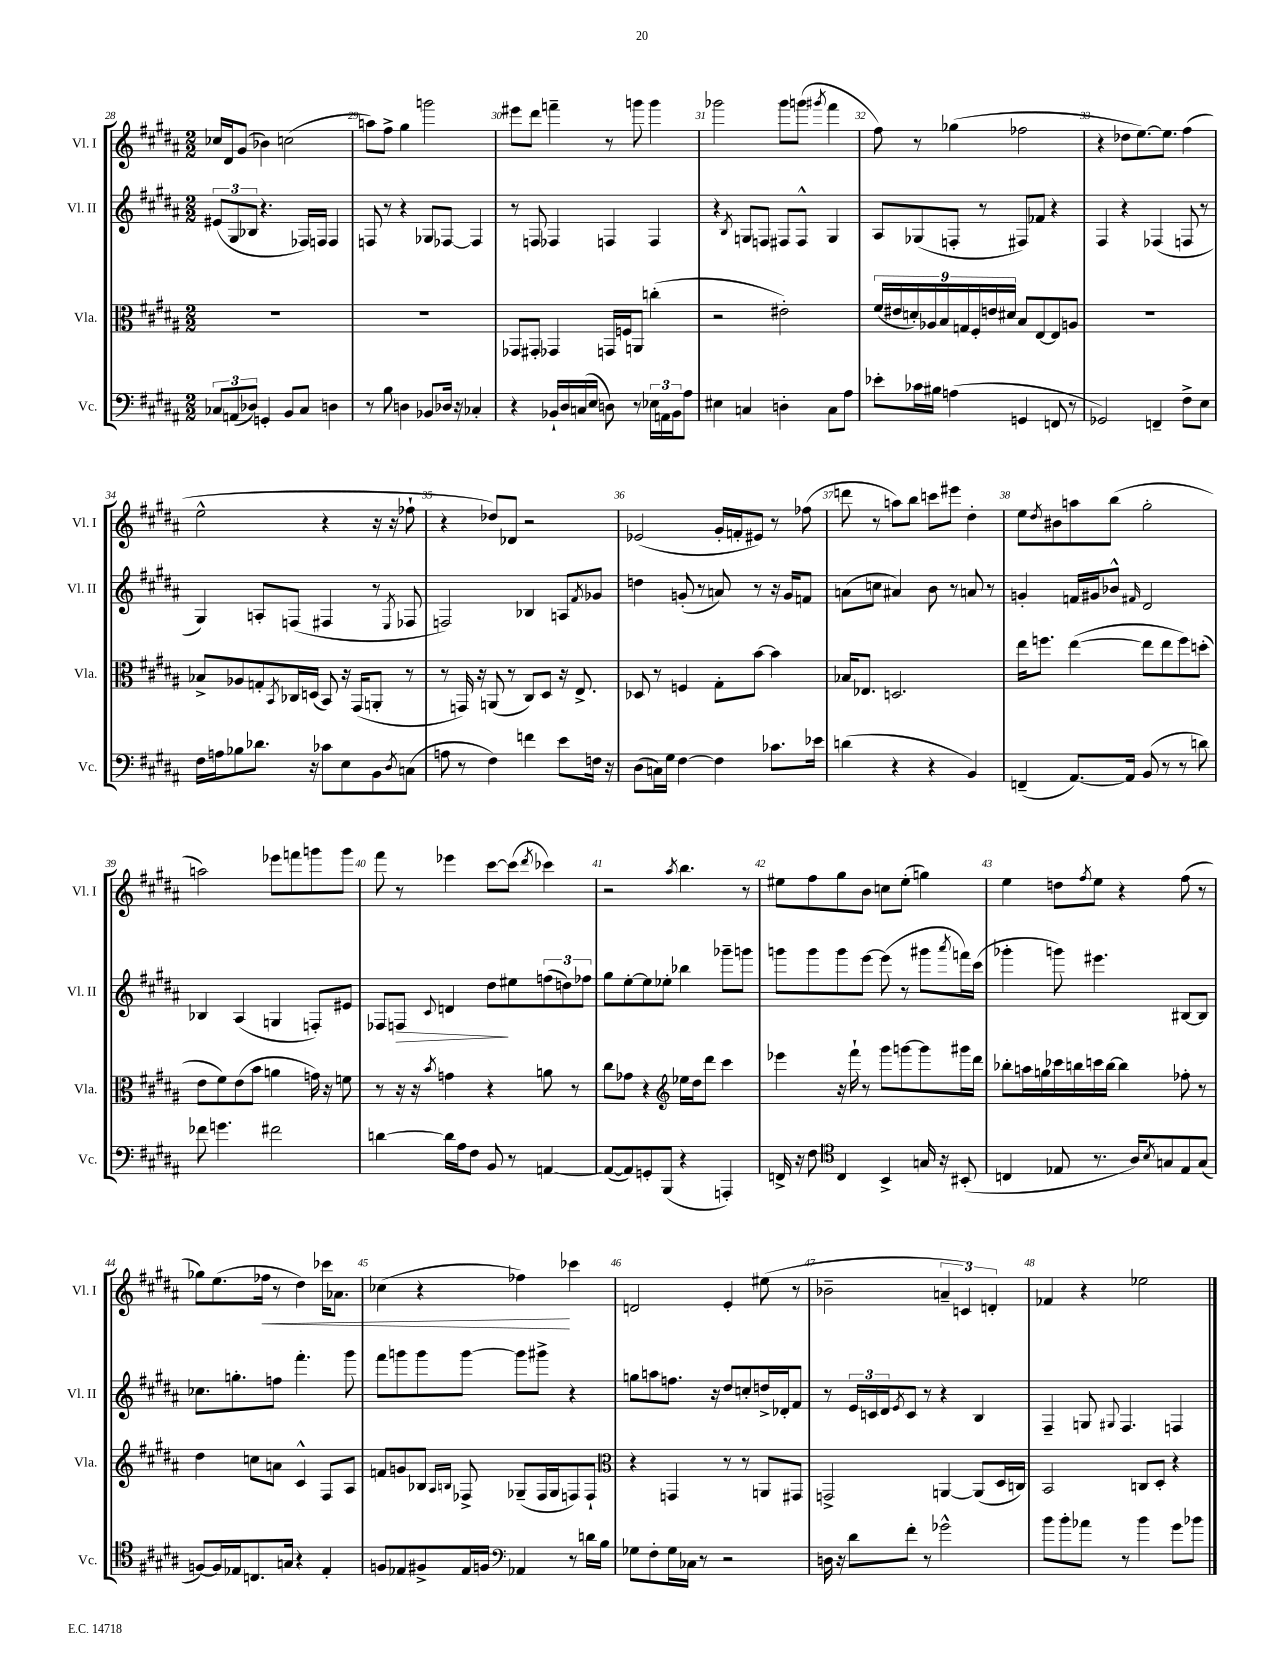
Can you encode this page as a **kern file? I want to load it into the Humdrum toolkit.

**kern	**kern	**kern	**dynam	**kern	**dynam
*part4	*part3	*part2	*part2	*part1	*part1
*staff4	*staff3	*staff2	*staff2	*staff1	*staff1
*I"Vc.	*I"Vla.	*I"Vl. II	*	*I"Vl. I	*
*I'Vc.	*I'Vla.	*I'Vl. II	*	*I'Vl. I	*
*clefF4	*clefC3	*clefG2	*	*clefG2	*
*k[f#c#g#d#a#]	*k[f#c#g#d#a#]	*k[f#c#g#d#a#]	*	*k[f#c#g#d#a#]	*
*M2/2	*M2/2	*M2/2	*	*M2/2	*
=28	=28	=28	=28	=28	=28
12C-X/L	1r	(12e#X/L	.	16cc-X/LL	.
.	.	.	.	16d#/J	.
(12AAn/	.	12G#/	.	.	.
.	.	.	.	(8g#/J	.
12D-X/J)	.	12B-X/J	.	.	.
4GGn'/	.	4.r	.	4b-X\)	.
8BB/L	.	.	.	(2ccn\	.
8C-/J	.	16F-X/LL)	.	.	.
.	.	16Fn/JJ	.	.	.
4Dn\	.	4F/	.	.	.
=29	=29	=29	=29	=29	=29
8r	1r	8Fn/	.	8aan\L)	.
8B\	.	8r	.	8ff#^\J	.
4Dn\	.	4r	.	4gg#\	.
8BB-X/L	.	8G-X/L	.	2gggn\	.
16D-X/Jk	.	[8F-X/J	.	.	.
16r	.	.	.	.	.
4C-X'/	.	4F-/]	.	.	.
=30	=30	=30	=30	=30	=30
4r	8GG-X/L	8r	.	8eee#X\L	.
.	8GG#X'/J	8Fn/	.	8ddd#\J	.
16BB-X`/LL	4GG-X/	4F-X/	.	4fffn~\	.
16D#/	.	.	.	.	.
(16Cn/	.	.	.	.	.
16E/JJ	.	.	.	.	.
8Dn\)	16GGn/LL	4Fn/	.	8r	.
.	16Fn/J	.	.	.	.
8r	8AAn/J	.	.	8gggn\	.
24E-X\LL	(4ccn'\	4F/	.	4ggg\	.
24AAn\	.	.	.	.	.
24BB-\J	.	.	.	.	.
8A#\J	.	.	.	.	.
=31	=31	=31	=31	=31	=31
4E#X\	2r	4r	.	2ggg-X\	.
.	.	8qB/	.	.	.
4Cn/	.	8Gn/L	.	.	.
.	.	8Fn/J	.	.	.
4Dn'\	2e#X'\)	8F#X/L	.	8ggg-\L	.
.	.	8F#^^/J	.	(8gggn\J	.
.	.	.	.	8qggg#X/	.
8C\L	.	4G/	.	4fff#\	.
8A#\J	.	.	.	.	.
=32	=32	=32	=32	=32	=32
8e-X'\L	(18f#/LL	8A#/L	.	8ff#\)	.
.	18e#X/	.	.	.	.
.	18dn'/)	.	.	.	.
16c-X\L	.	(8G-X/	.	8r	.
.	18A-X/	.	.	.	.
16B#X\JJ	.	.	.	.	.
.	18B/	.	.	.	.
(4An\	.	8Fn'/J	.	(4gg-X\	.
.	18Gn/	.	.	.	.
.	18F#'/	.	.	.	.
.	.	8r	.	.	.
.	18en/	.	.	.	.
.	18d#X/JJ	.	.	.	.
4GGn/	8B/L	8F#X/L)	.	2ff-X\	.
.	[8E/	8f-X/J	.	.	.
8FFn/	8E/]	4r	.	.	.
8r	8An/J	.	.	.	.
=33	=33	=33	=33	=33	=33
2GG-X/)	1r	4F#/	.	4r	.
.	.	4r	.	8dd-X\L	.
.	.	.	.	[8.ee\)	.
4FFn~/	.	(4F-X/	.	.	.
.	.	.	.	8.ee\J]	.
8F#^\L	.	8Fn/	.	(4ff#\	.
8E\J	.	8r	.	.	.
!!LO:LB:g=z
=34	=34	=34	=34	=34	=34
16F#\LL	8B-X^/L	4G#/)	.	2ee^^\	.
16An\J	.	.	.	.	.
8B-X\	8A-X/	.	.	.	.
8.d-X\J	8Gn'/	8An'/L	.	.	.
.	8qBB/	.	.	.	.
.	16C-X/L	(8Fn/J	.	.	.
16r	(16Dn/JJ	.	.	.	.
8c-X\L	8BB/)	4F#X/	.	4r	.
8E\	16r	.	.	.	.
.	(16GG#/KL	.	.	.	.
8BB\	8AAn'/J	8r	.	16r	.
.	.	.	.	16r	.
8qD#/	.	8qE/	.	.	.
(8Cn\J	8r	8F-X/	.	8ff-X`\	.
=35	=35	=35	=35	=35	=35
8An\	8r	2Fn/)	.	4r	.
8r	16GGn/)	.	.	.	.
.	16r	.	.	.	.
4F#\)	(8AAn/	.	.	8dd-X/L)	.
.	8r	.	.	8d-X/J	.
4fn\	8C#/L)	4B-X/	.	2r	.
.	8D#/J	.	.	.	.
8e\L	16r	8An/L	.	.	.
.	8.E^/	.	.	.	.
.	.	8qf#/	.	.	.
16Fn\Jk	.	8g-X/J	.	.	.
16r	.	.	.	.	.
=36	=36	=36	=36	=36	=36
(8D#\L	8D-X/	4ddn\	.	(2e-X/	.
16Cn\L)	8r	.	.	.	.
16G#\JJ	.	.	.	.	.
[4F#\	4Fn/	(8gn'/	.	.	.
.	.	8r	.	.	.
4F#\]	8G#'\L	8an/)	.	16g#'/LL	.
.	.	.	.	16fn'/J	.
.	[8b\J	8r	.	8e#X/J)	.
8.c-X\L	4b\]	16r	.	8r	.
.	.	16g/KL	.	.	.
.	.	8fn/J	.	(8ff-X\	.
16e-X\Jk	.	.	.	.	.
=37	=37	=37	=37	=37	=37
(4dn\	16B-X/KL	(8an\L	.	8dddn\	.
.	8.E-X/J	.	.	.	.
.	.	8ccn\J	.	8r	.
4r	2.Dn/	4a#X/)	.	8aan\L)	.
.	.	.	.	8bb\J	.
4r	.	8b\	.	8cccn\L	.
.	.	8r	.	8eee#X\J	.
4BB/)	.	8an/	.	4dd#'\	.
.	.	8r	.	.	.
=38	=38	=38	=38	=38	=38
(4FFn~/	16ee\KL	4gn'/	.	8ee\L	.
.	8.ffn\J	.	.	.	.
.	.	.	.	8qdd#/	.
.	.	.	.	8b#X\	.
[8.AA#/L)	([4ee\	16fn/LL	.	8aan\	.
.	.	16g#X/J	.	.	.
.	.	8b-X^^/J	.	(8bb\J	.
16AA#/Jk]	.	.	.	.	.
.	.	16qqf#X/	.	.	.
(8BB/	8ee\L]	2d#/	.	2gg#'\	.
8r	8ee\	.	.	.	.
8r	8ff\)	.	.	.	.
8dn\)	(8ddn'\J	.	.	.	.
!!LO:LB:g=z
=39	=39	=39	=39	=39	=39
8f-X\	8e\L	4B-X/	.	2aan\)	.
4.gn\	8f#\)	.	.	.	.
.	(8e\	(4A#/	.	.	.
.	8b\J	.	.	.	.
2f#X\	4an\	4Gn/	.	8eee-X\L	.
.	.	.	.	8fffn\	.
.	16gn\)	8Fn'/L)	.	8gggn\	.
.	16r	.	.	.	.
.	8fn\	8e#X/J	.	8ggg\J	.
=40	=40	=40	=40	=40	=40
[4dn\	8r	8F-X/L	.	8fff#\	.
!	!	!	!LO:HP:b	!	!
.	16r	8Fn/J	>	8r	.
.	16r	.	.	.	.
.	8qb/	8qqc#/	.	.	.
16d\LL]	4gn\	4dn/	.	4eee-X\	.
16A#\J	.	.	.	.	.
8F#\J	.	.	.	.	.
8BB/	4r	8dd#\L	.	[8ccc#\L	.
8r	.	8ee#X\	]	(8ccc#\J]	.
.	.	.	.	8qddd#/	.
[4AAn/	8an\	(12ffn\	.	4ccc-X\)	.
.	.	12ddn\)	.	.	.
.	8r	.	.	.	.
.	.	12ff-X\J	.	.	.
=41	=41	=41	=41	=41	=41
(8AA/L_	8cc#\L	8gg#\L	.	2r	.
8AA/])	8g-X\J	[8ee'\	.	.	.
8GGn'/	4r	8ee\]	.	.	.
(8BBB/J	.	8ee-X'\J	.	.	.
*	*clefG2	*	*	*	*
.	.	.	.	8qaa#/	.
4r	16ee-X\LL	4bb-X\	.	4.bb\	.
.	16dd#\J	.	.	.	.
.	8ddd#\J	.	.	.	.
4AAAn'/)	4ccc#\	8ggg-X~\L	.	.	.
.	.	8gggn\J	.	8r	.
=42	=42	=42	=42	=42	=42
16FFn^/	4eee-X\	8gggn\L	.	8ee#X\L	.
16r	.	.	.	.	.
8F#\	.	8ggg\	.	8ff#\	.
*clefC4	*	*	*	*	*
4C#/	16r	8ggg\	.	8gg#\	.
.	16fff#`\	.	.	.	.
.	8r	[8eee\J	.	8b\J	.
4BB^/	8ggg#\L	(8eee\]	.	8ccn\L	.
.	[8gggn\	8r	.	(8ee#'\J	.
16Gn/	8ggg\]	8ggg#X\L	.	4ggn\)	.
16r	.	.	.	.	.
.	.	8qaaa#/	.	.	.
(8BB#X'/	16ggg#X\L	16fffn\L)	.	.	.
.	16ddd#\JJ	(16ccc#\JJ	.	.	.
=43	=43	=43	=43	=43	=43
4Cn/	8bb-X'\L	4ggg-X'\	.	4ee\	.
.	16aan\L	.	.	.	.
.	16ggn\	.	.	.	.
8E-X/	16ccc-X\	8gggn\)	.	8ddn\L	.
.	16bbn\	.	.	.	.
.	.	.	.	8qff#/	.
8.r	16cccn\	4.eee#X\	.	8ee\J	.
.	[16bb\JJ	.	.	.	.
.	4bb\]	.	.	4r	.
16A#/KL)	.	.	.	.	.
8qB/	.	.	.	.	.
8Gn/	.	.	.	.	.
8E-/	8ff-X'\	[8B#X/L	.	(8ff#\	.
(8G/J	8r	8B#/J]	.	8r	.
!!LO:LB:g=z
=44	=44	=44	=44	=44	=44
[8Fn/L)	4dd#\	8.cc-X\L	.	8gg-X\L)	.
16F/L]	.	.	.	(8.ee\	.
16E-X/J	.	8.ggn'\	.	.	.
8.Cn/	8ccn\L	.	.	.	.
!	!	!	!	!	!LO:HP:b
.	.	.	.	16ff-X\Jk	<
.	8an\J	8ffn\J	.	8r	.
16Gn/Jk	.	.	.	.	.
4r	4c#^^/	4.fff#'\	.	4dd#\)	.
4E-'/	8F#/L	.	.	16ccc-X\KL	.
.	.	.	.	8.a-X\J	.
.	8A#/J	8ggg#\	.	.	.
=45	=45	=45	=45	=45	=45
8Fn/L	8fn/L	8fff#\L	.	(4cc-X\	.
8E-X/	8gn/	8gggn\	.	.	.
8F#X^/	8B-X/J	8ggg\	.	4r	.
.	16qqA#/LL	.	.	.	.
.	16qqBn/JJ	.	.	.	.
16E-/L	8F-X^/	[8ggg\J	.	.	.
16Fn/JJ	.	.	.	.	.
*clefF4	*	*	*	*	*
4AA-X/	(8G-X~/L	8ggg\L]	.	4ff-X\)	.
.	16F-/L	8ggg#X^\J	.	.	.
.	16G-/J	.	.	.	.
8r	8Fn/)	4r	.	4ccc-X\	[
16dn\LL	8F`/J	.	.	.	.
16B\JJ	.	.	.	.	.
=46	=46	=46	=46	=46	=46
*	*clefC3	*	*	*	*
8G-X\L	4r	8ggn\L	.	2dn/	.
8F#'\	.	8aan\	.	.	.
16G-\L	4GGn/	8.ffn\J	.	.	.
16C-X\JJ	.	.	.	.	.
8r	.	.	.	.	.
.	.	16r	.	.	.
2r	8r	8dd#/L	.	4e'/	.
.	8r	8ccn'/	.	.	.
.	8AAn/L	16ddn^/L	.	(8ee#X\	.
.	.	16d-X'/J	.	.	.
.	8GG#X/J	8f#/J	.	8r	.
=47	=47	=47	=47	=47	=47
16Dn\	2GGn^/	8r	.	2b-X~\	.
16r	.	.	.	.	.
8d#\L	.	24e/LL	.	.	.
.	.	24cn/	.	.	.
.	.	24d#/J	.	.	.
.	.	8qe/	.	.	.
8f#'\J	.	8c/J	.	.	.
8r	.	8r	.	.	.
2g-X^^\	[4AAn/	4r	.	6an~/	.
.	.	.	.	6cn/)	.
.	(8AA/L]	4B/	.	.	.
.	.	.	.	6dn'/	.
.	16D#/L	.	.	.	.
.	16Cn/JJ)	.	.	.	.
=48	=48	=48	=48	=48	=48
8b\L	2BB/	4F#~/	.	4f-X/	.
8b'\	.	.	.	.	.
8a-X\J	.	8Gn/	.	4r	.
.	.	8qqG#X/	.	.	.
8r	.	4.F#/	.	.	.
4b\	8Cn/L	.	.	2ee-X\	.
.	8D#'/J	.	.	.	.
8g#\L	4r	4Fn/	.	.	.
8b-X\J	.	.	.	.	.
==	==	==	==	==	==
*-	*-	*-	*-	*-	*-
